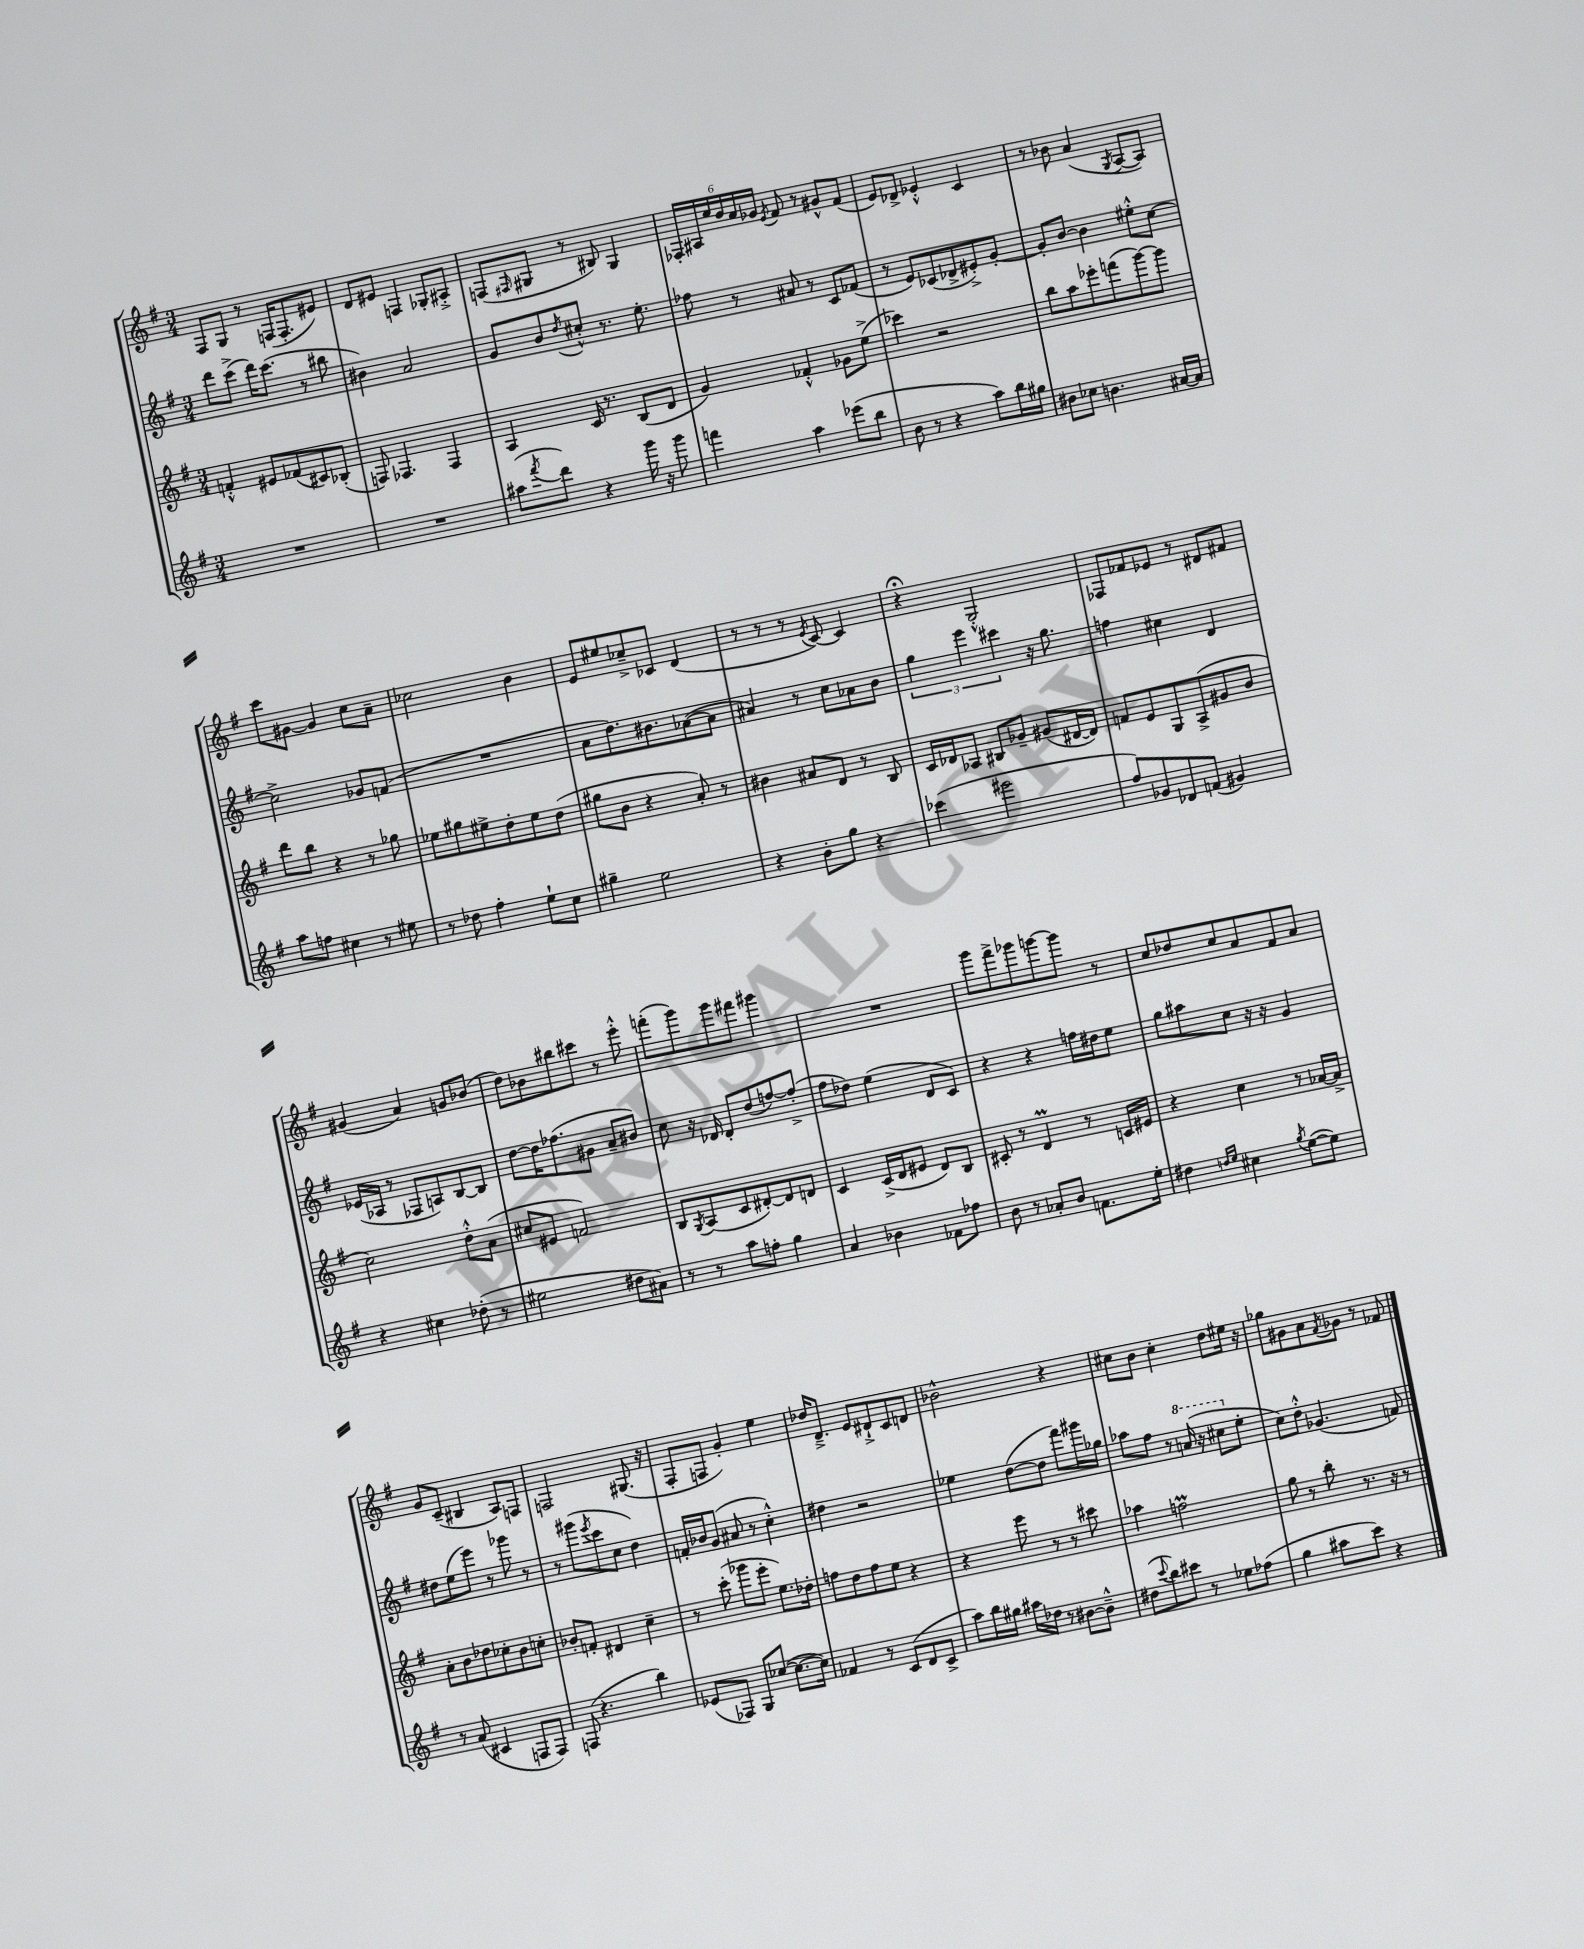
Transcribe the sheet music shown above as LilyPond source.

<<
\new StaffGroup <<
\new Staff = "s0" {
    \clef treble \key g \major \numericTimeSignature \time 3/4
    fis8 g8 r8 f16( f8.-. eis'8) |
    d'8 eis'8 f4 ges8-. ais8-.-> |
    f8( \grace { fis16 } gis8 r8 bis8) gis4 |
    \tuplet 6/4 { fes16-. ais16 c''16 b'16 a'16 ges'16 } \acciaccatura { e'8 } fis'8 r8 gis'8-^ fis'8( |
    e'8) des'8-> ees'4-.-^ c'4 |
    r8 bes'8 a'4( \acciaccatura { g8 } a8~ a8) |
    c'''8 gis'8~ gis'4 c''8 a'8-- |
    ces''2 b'4 |
    e'8 eis''8 ces''8---> ces'8 d'4( |
    r8 r8 r8 \acciaccatura { e'8 } c'8~) c'4 |
    r4\fermata g2-.-^ |
    fes8 fes'8 ees'8 r8 dis'8 fis'8 |
    gis'4( a'4) g'8 bes'8( |
    d''8) bes'8 bis''8 cis'''8 r8 e'''8-.-^ |
    f'''8-.( g'''8) g'''8 fis'''8 gis'''4 |
    R2. |
    g'''8 fis'''8-> ges'''8 g'''8~ g'''8 r8 |
    c''8 des''8 c''8 a'8 fis'8 a'8 |
    g'8 c'8--( bis4 a8) f8 |
    f2 gis8.( r16 |
    fis8-. f8 g'4-.) e''4 |
    des''16 d'8.---> e'8 dis'8-!-> c'8 d'8 |
    bes'2-^ r4 |
    cis''8 b'8 cis''4-. d''8 eis''16 r16 |
    ges''8 gis'8 a'8 \acciaccatura { fis'8 } ges'8 r8 fes'8 \bar "|." |
}
\new Staff = "s1" {
    \clef treble \key g \major \numericTimeSignature \time 3/4
    d'''8 c'''8->( d'''16) c'''8.( r8 bis''8 |
    bis'4) a'2 |
    g'8 b'8 \acciaccatura { d''8 } cis''8-.-^ r8. e''8.-. |
    fes''8 r8 ais'8 r8 c'8 fes'8( |
    r8 e'8) ces'8( des'8-> eis'8-.->) g'8~-. |
    g'8-. b'8~ b'4 eis''8-.-^ c''8~ |
    c''2-> ges'8 f'8( |
    R2. |
    a'8 d''8.) bis'8. aes'8~( aes'8 |
    ais'4) r8 c''8 aes'8 b'8 |
    \tuplet 3/2 { g''4 e'''4 cis'''4 } r16 g''8. |
    f''4 cis''4 d'4 |
    ees'16( aes16 r8 fes8 a8) b8~ b8 |
    d''8~ d''16 fes''8.( gis'8 a'8-- bis'8) |
    c''8 r16 des'16 des'8-. d''8( f''8~) f''8-.->( |
    fis''8 des''8) e''4( d'8 c'8) |
    r4 r4 f''16 dis''16 e''8 |
    g''8 ais''8 c''8 r16 r16 g'4 |
    dis''8 e''8( e'''8) r8 ges'''8 r8 |
    r8 gis'''8( \acciaccatura { e'''8 } c'''8 c''8 d''4) |
    f'16-. bes'16 g'8( ais'8 r8 c''4-.-^) |
    dis''4 r2 |
    ees''4 d''8~( d''8 fis'''8) gis'''16 ges''16 |
    aes''8 fis''8 r8 \ottava #1 a''16( r16 cis'''8 \ottava #0 e''8-. |
    c''8) d''8-.-^ ges'4.( f'8) \bar "|." |
}
\new Staff = "s2" {
    \clef treble \key g \major \numericTimeSignature \time 3/4
    f'4-.-^ eis'8 fes'8( cis'8) bes8-.( |
    f8) fes4. fes4 |
    a4 c'16 r8. b8( d'8 |
    g'4) fes'4-.-^ ges'8 e''8->( |
    ces'''4) r2 |
    b''8 a''8 ees'''8-. f'''8( g'''8~) g'''8 |
    d'''8 b''8 r4 r8 ges''8 |
    ees''8 gis''8 eis''8-> d''8-. eis''8 d''8( |
    gis''8 b'8 r4 a'8-.) r8 |
    bis'4 ais'8 d'8 r8 b8 |
    c'16 des'16 aes8 bis8 ges'8-- gis'8( dis'16~ dis'16) |
    f'8 e'8 g8 a8->( gis'8 b'8 |
    c''2) d''8-.-^ a'8( |
    cis''8 eis'8 f'2) |
    b8 \acciaccatura { g8 } a8( c'8 dis'8~-.) dis'8 d'8 |
    c'4 c'16->( d'16 eis'8 d'8) b8 |
    cis'8-. r8 d'4\prall r8 c'16 eis'16 |
    r4 c''4 r8 aes'16~ aes'16-> |
    a'8-. b'8 des''8 ces''8-. b'8 c''8-. |
    bes'8-. f'8-. dis'4 c''4-- |
    r8 c'''8-.( ges'''8 e'''8-. e''8.) des''16-. |
    f''8 d''8 f''8 e''8 r4 |
    r4 e'''8 r8 r8 cis'''8 |
    aes''4 f''2\prall |
    g''8 r8 b''8-. r8. r16 r8 \bar "|." |
}
\new Staff = "s3" {
    \clef treble \key g \major \numericTimeSignature \time 3/4
    R2. |
    R2. |
    ais''8( \acciaccatura { fis'''8 } d'''8) r4 g'''16 r16 g'''8 |
    f'''4 a''4 ees'''8( b''8 |
    b'8 r8 r4 a''8) b''16 gis''16 |
    bis'8 ces''8 b'4. ais'16~ ais'16 |
    a''8 f''8 cis''4 r8 eis''8 |
    r8 des''8 fis''4-. e''8-! c''8 |
    gis''4-- e''2 |
    r4 b'8-. g''8 r4 |
    ces'''4( eis'''2 |
    fis''8) ges'8 des'8 f'8( gis'4) |
    r4 cis''4 des''8-.( r8 |
    eis''2 dis''8 ais'8) |
    r8 r8 a''8 f''8-. g''4 |
    a'4 bes'4 fes'8 fes''8 |
    b'8 r8 aes'8-. b'8 f'8. e''16-. |
    dis''4 \grace { d''16 e''16 } cis''4 \acciaccatura { g''8 } e''8~( e''8) |
    r8 a'8( cis'4 f8 f8) |
    f8( r4. b''4) |
    ees'8( fes8) g8 ces''8~( ces''8.~ ces''16) |
    fes'4 r8 c'8( d'8 c'8-> |
    a''8) b''16 gis''16 ais''16 des''16 r8 bis'8~ bis'8---^ |
    dis''8( \appoggiatura { c'''8 } b''8) cis'''8 r8 ees''8 fes''8( |
    g''4 ais''8 c'''8) r4 \bar "|." |
}
>>
>>
\layout { \context { \Score \remove "Bar_number_engraver" } }
